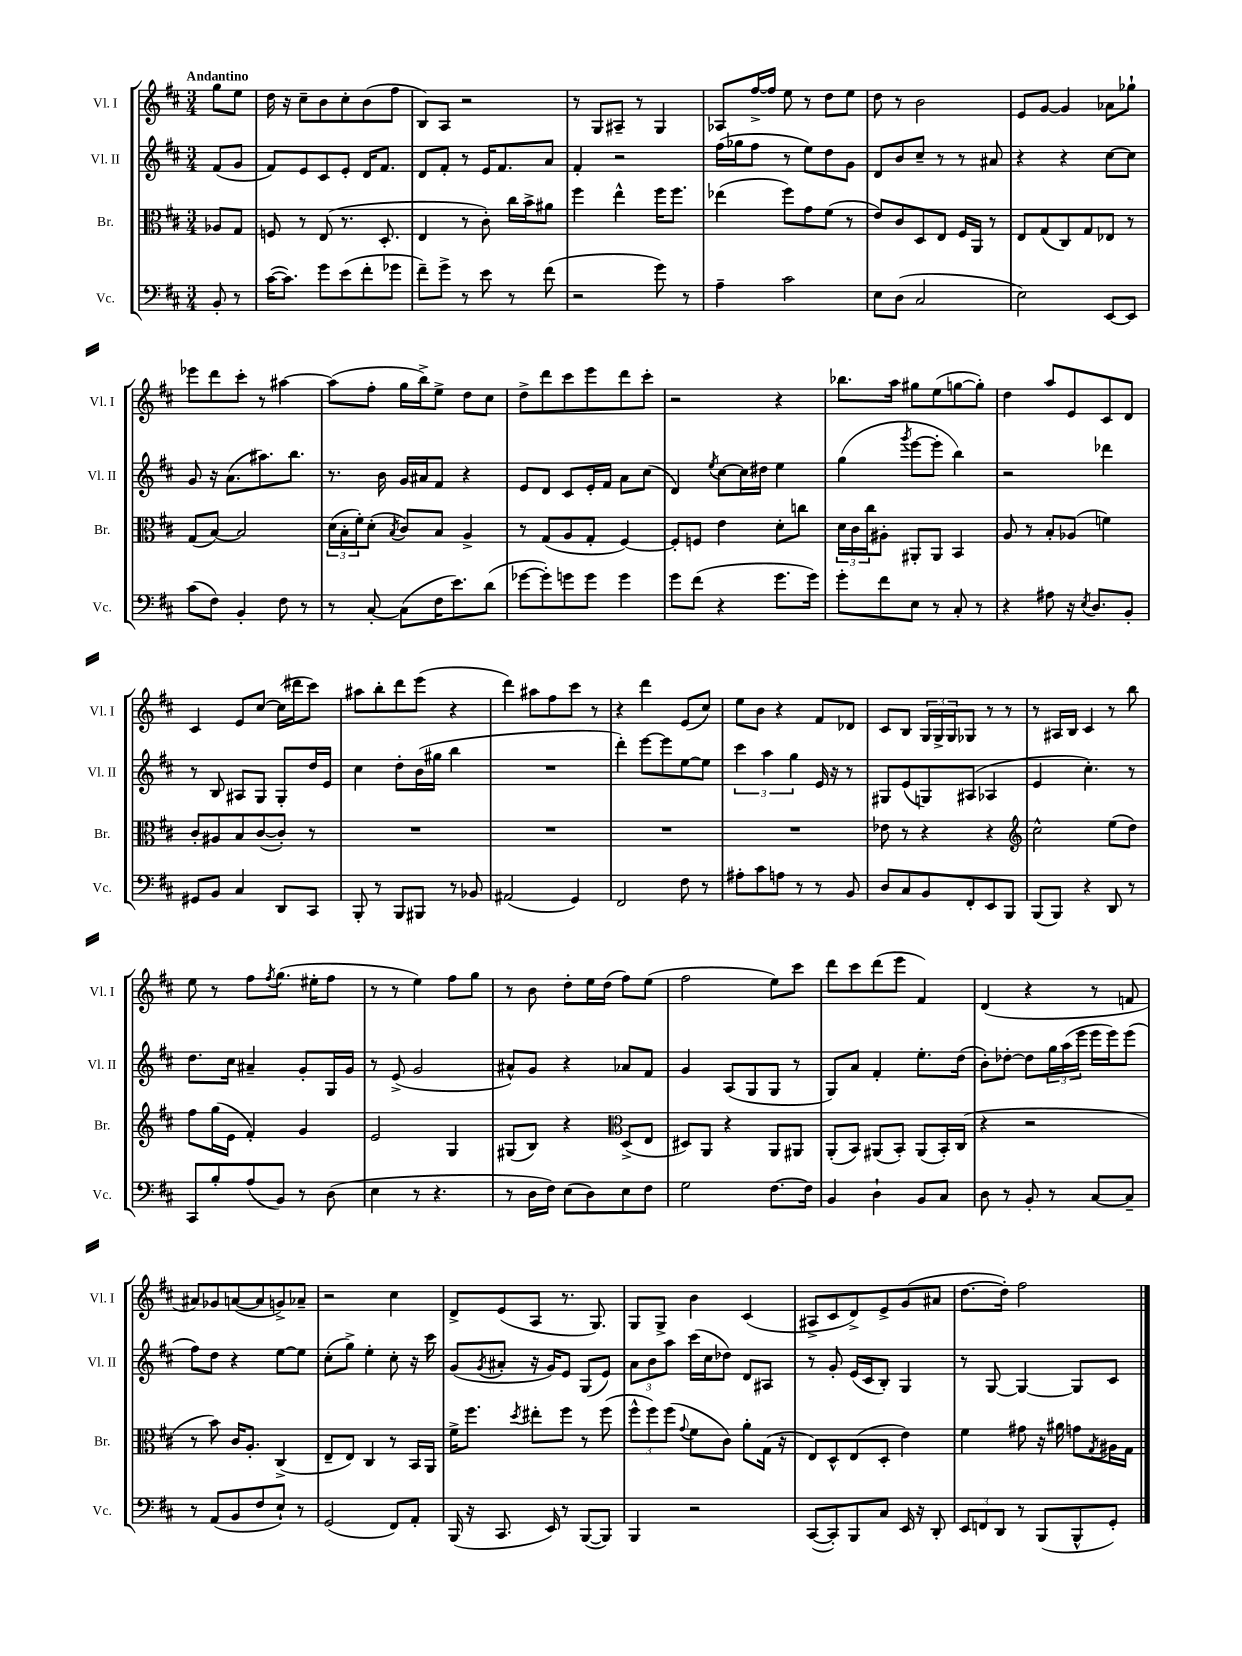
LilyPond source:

<<
\new StaffGroup <<
\new Staff = "s0" \with { instrumentName = "Vl. I" shortInstrumentName = "Vl. I" } {
    \clef treble \key d \major \numericTimeSignature \time 3/4 \partial 4 \tempo "Andantino"
    g''8 e''8 |
    d''16 r16 cis''8-- b'8 cis''8-. b'8( fis''8 |
    b8) a8 r2 |
    r8 g8 ais8-- r8 g4 |
    aes8 fis''16~-> fis''16 e''8 r8 d''8 e''8 |
    d''8 r8 b'2 |
    e'8 g'8~ g'4 aes'8 ges''8-! |
    ees'''8 d'''8 cis'''8-. r8 ais''4~ |
    ais''8( fis''8-. g''16 b''16->) e''8-> d''8 cis''8 |
    d''8-> d'''8 cis'''8 e'''8 d'''8 cis'''8-. |
    r2 r4 |
    bes''8. a''16 gis''8 e''8( g''8~ g''8-.) |
    d''4 a''8 e'8 cis'8 d'8 |
    cis'4 e'8 cis''8~ cis''16( dis'''16 cis'''8) |
    ais''8 b''8-. d'''8 e'''8( r4 |
    d'''4) ais''8 fis''8 cis'''8 r8 |
    r4 d'''4 e'8( cis''8) |
    e''8 b'8 r4 fis'8 des'8 |
    cis'8 b8 \tuplet 3/2 { g16 g16-> g16 } ges8 r8 r8 |
    r8 ais16 b16 cis'4 r8 b''8 |
    e''8 r8 fis''8 \acciaccatura { fis''8 } g''8.( eis''16-. fis''8 |
    r8 r8 e''4) fis''8 g''8 |
    r8 b'8 d''8-. e''16 d''16( fis''8) e''8( |
    fis''2 e''8) cis'''8 |
    d'''8 cis'''8 d'''8( e'''8 fis'4) |
    d'4( r4 r8 f'8 |
    ais'8) ges'8 a'8~( a'8 g'8->) aes'8-- |
    r2 cis''4 |
    d'8-> e'8( a8 r8. g8.) |
    g8 g8-> b'4 cis'4( |
    ais8-> cis'8 d'8->) e'8-> g'8( ais'8 |
    d''8.~ d''16-.) fis''2 \bar "|." |
}
\new Staff = "s1" \with { instrumentName = "Vl. II" shortInstrumentName = "Vl. II" } {
    \clef treble \key d \major \numericTimeSignature \time 3/4 \partial 4
    fis'8( g'8 |
    fis'8) e'8 cis'8 e'8-. d'16 fis'8. |
    d'8 fis'8-. r8 e'16 fis'8. a'8 |
    fis'4-. r2 |
    fis''16( ges''16 fis''8 r8 e''8) d''8 g'8 |
    d'8 b'8 cis''8-- r8 r8 ais'8 |
    r4 r4 cis''8~ cis''8 |
    g'8 r16 a'8.( ais''8.) b''8. |
    r8. b'16 g'16 ais'16 fis'8 r4 |
    e'8 d'8 cis'8 e'16-. fis'16 a'8 cis''8( |
    d'4) \acciaccatura { e''8 } cis''8~ cis''16 dis''16 e''4 |
    g''4( \acciaccatura { g'''8 } e'''8~ e'''8-. b''4) |
    r2 des'''4 |
    r8 b8 ais8 g8 g8-. d''16 e'16 |
    cis''4 d''8-. b'16( gis''16 b''4 |
    R2. |
    d'''4-.) e'''8~ e'''8 e''8~ e''8 |
    \tuplet 3/2 { cis'''4 a''4 g''4 } e'16 r16 r8 |
    gis8 e'8( g8) ais8( aes4 |
    e'4 cis''4.-.) r8 |
    d''8. cis''16 ais'4-- g'8-. g16 g'16 |
    r8 e'8->( g'2 |
    ais'8-^) g'8 r4 aes'8 fis'8 |
    g'4 a8( g8 g8 r8 |
    g8) a'8 fis'4-. e''8.-. d''16( |
    b'8-.) des''8~-. des''8 \tuplet 3/2 { g''16 a''16( e'''16 } e'''16 e'''16) e'''8( |
    fis''8) d''8 r4 e''8~ e''8 |
    cis''8-.( g''8->) e''4-. cis''8-. r16 cis'''16 |
    g'8( \acciaccatura { g'8 } ais'8-. r16 g'16) e'8 g8( e'8) |
    \tuplet 3/2 { a'8 b'8 a''8 } cis'''16( cis''16 des''8) d'8 ais8 |
    r8 g'8-. e'16( cis'16 b8-.) g4 |
    r8 g8~ g4~ g8 cis'8 \bar "|." |
}
\new Staff = "s2" \with { instrumentName = "Br." shortInstrumentName = "Br." } {
    \clef alto \key d \major \numericTimeSignature \time 3/4 \partial 4
    aes8 g8 |
    f8 r8 e8( r8. d8.-. |
    e4 r8 cis'8-.) cis''16 b'16-> ais'8 |
    fis''4 e''4-^ fis''16 fis''8. |
    ees''4( fis''8) g'8 fis'8( r8 |
    e'8) cis'8 d8 e8 fis16 a,16 r8 |
    e8 g8( cis8) g8 ees8 r8 |
    g8( b8~) b2 |
    \tuplet 3/2 { d'16( b16-. fis'16-.) } d'8-.( \acciaccatura { b8 } cis'8) b8 a4-> |
    r8 g8( a8 g8-. fis4~) |
    fis8-. f8 e'4 d'8-. c''8 |
    \tuplet 3/2 { d'16 cis'16 cis''16 } ais8-. ais,8-. ais,8 b,4 |
    a8 r8 b8-. aes8( f'4) |
    cis'8-. ais8 b8 cis'8~( cis'8-.) r8 |
    R2. |
    R2. |
    R2. |
    R2. |
    ees'8 r8 r4 r4 |
    \clef treble cis''2-^ e''8( d''8) |
    fis''8 g''16( e'16 fis'4-.) g'4 |
    e'2 g4 |
    gis8( b8) r4 \clef alto d8->( e8 |
    dis8) a,8 r4 a,8 ais,8 |
    a,8-.( b,8) ais,8( b,8-.) ais,8( b,16-.) cis16( |
    r4 r2 |
    r8 b'8) cis'16 a8.-. cis4->( |
    e8-- e8) cis4 r8 b,16 a,16 |
    fis'16-> fis''8. \acciaccatura { d''8 } eis''8-. fis''8 r8 fis''8( |
    \tuplet 3/2 { fis''8-^ fis''8) fis''8( } \appoggiatura { g'8 } fis'8 cis'8) a'8-. g16( r16 |
    e8) d8-^ e8( d8-. e'4) |
    fis'4 gis'8 r16 ais'16 g'8 \acciaccatura { g8 } ais16 g16 \bar "|." |
}
\new Staff = "s3" \with { instrumentName = "Vc." shortInstrumentName = "Vc." } {
    \clef bass \key d \major \numericTimeSignature \time 3/4 \partial 4
    b,8-. r8 |
    cis'16~( cis'8.) g'8 e'8( fis'8-. ges'8 |
    fis'8--) g'8-> r8 e'8 r8 fis'8( |
    r2 g'8) r8 |
    a4-- cis'2 |
    e8 d8( cis2 |
    e2) e,8~ e,8 |
    cis'8( fis8) b,4-. fis8 r8 |
    r8 cis8~-. cis8( fis16 e'8.) d'8( |
    ges'8~ ges'8-.) g'8 g'8 g'4 |
    g'8 fis'8( r4 g'8. g'16) |
    g'8-. fis'8 e8 r8 cis8-. r8 |
    r4 ais8 r16 \acciaccatura { e8 } d8. b,8-. |
    gis,8 b,8 cis4 d,8 cis,8 |
    b,,8-. r8 b,,8 bis,,8 r8 bes,8 |
    ais,2( g,4) |
    fis,2 fis8 r8 |
    ais8-. cis'8 a8 r8 r8 b,8 |
    d8 cis8 b,8 fis,8-. e,8 b,,8 |
    b,,8( b,,8) r4 d,8 r8 |
    cis,8 b8-. a8( b,8) r8 d8( |
    e4 r8 r4. |
    r8 d16 fis16) e8( d8) e8 fis8 |
    g2 fis8.~ fis16 |
    b,4 d4-! b,8 cis8 |
    d8 r8 b,8-. r8 cis8~ cis8-- |
    r8 a,8( b,8 fis8 e8-!) r8 |
    g,2( fis,8) a,8-. |
    b,,16( r16 cis,8. e,16) r8 b,,8~( b,,8) |
    b,,4 r2 |
    cis,8~( cis,8-.) b,,8 cis8 e,16 r16 d,8-. |
    \tuplet 3/2 { e,8 f,8 d,8 } r8 b,,8( b,,8-^ g,8-.) \bar "|." |
}
>>
>>
\layout { \context { \Score \remove "Bar_number_engraver" } }
